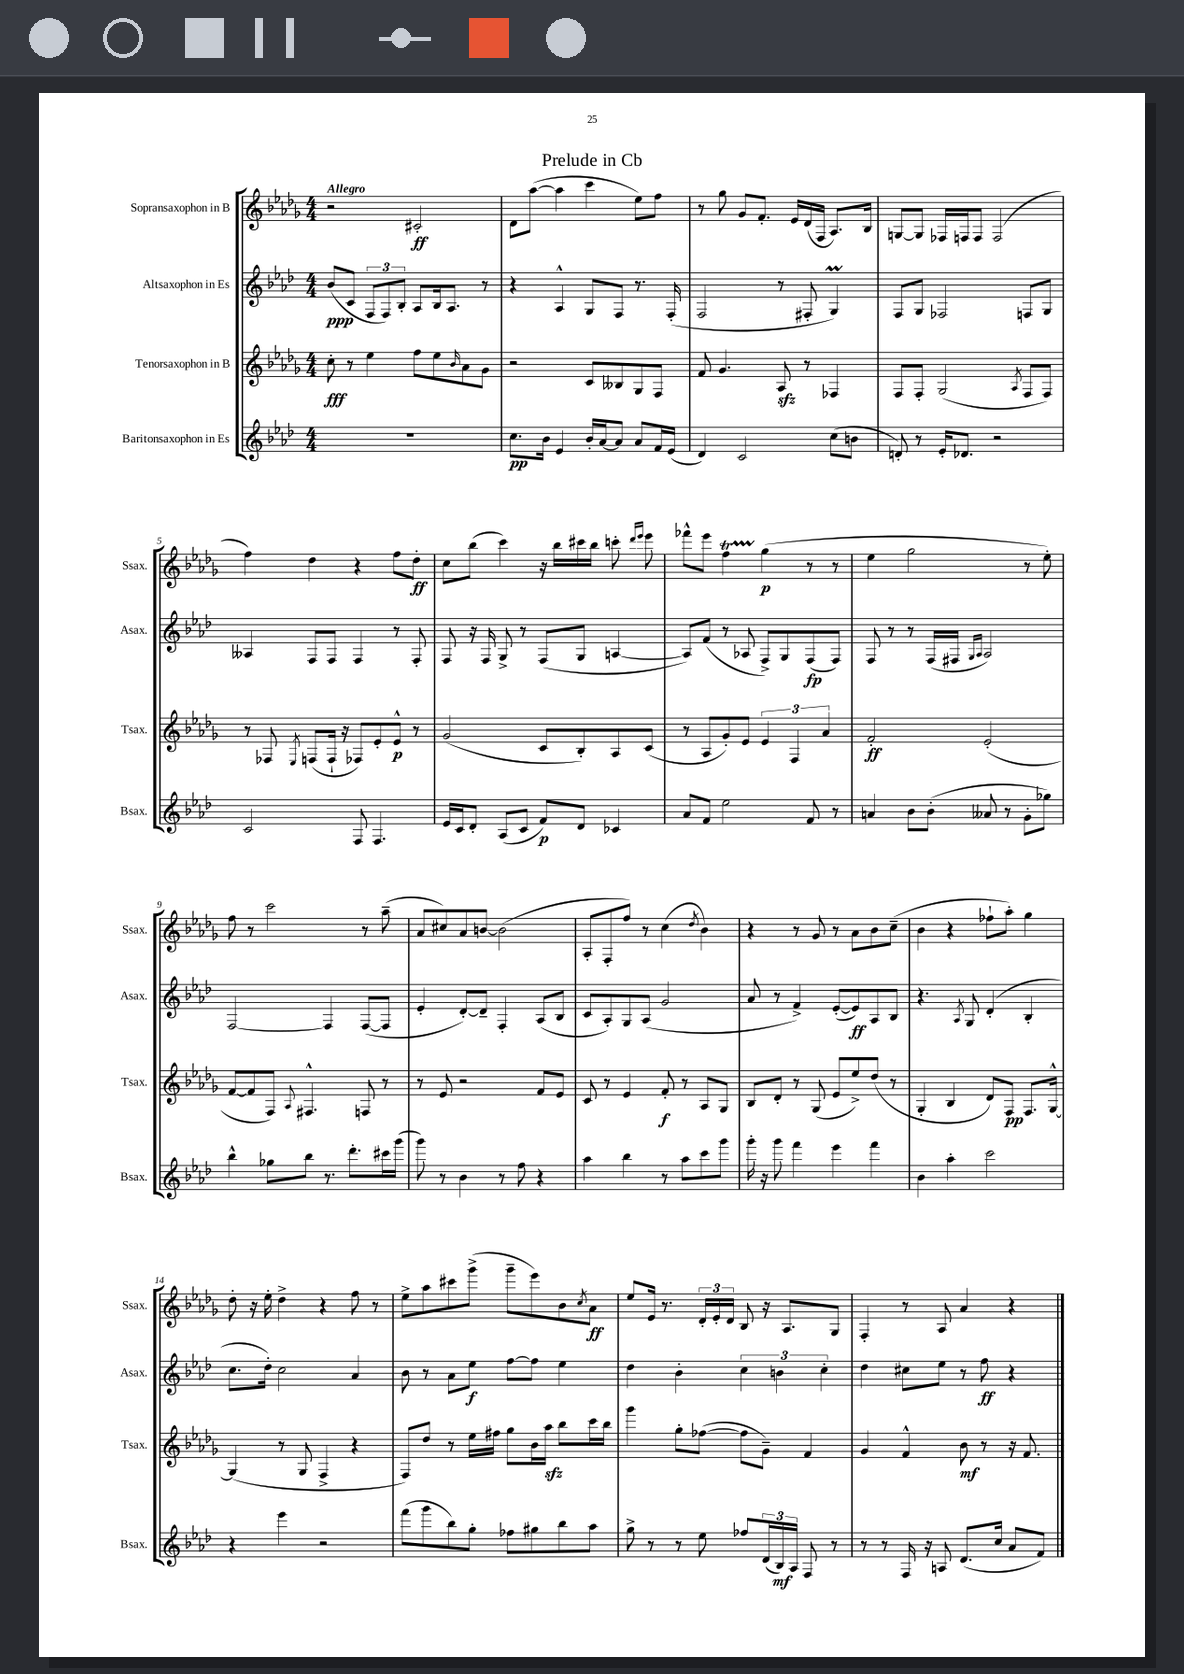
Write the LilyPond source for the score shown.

\header { title = "Prelude in Cb" }
<<
\new StaffGroup <<
\new Staff = "s0" \with { instrumentName = "Sopransaxophon in B" shortInstrumentName = "Ssax." } {
    \clef treble \key des \major \numericTimeSignature \time 4/4 \tempo "Allegro"
    r2 cis'2-.\ff |
    des'8 aes''8~( aes''4 c'''4 ees''8) f''8 |
    r8 ges''8 ges'8 f'8.-. ees'16 des'16( f16 aes8.) bes16 |
    g8~ g8 fes16 f16 f8 f2( |
    f''4) des''4 r4 f''8 des''8-.\ff |
    c''8 bes''8( c'''4) r16 bes''16 cis'''16 bes''16 c'''8-. \grace { des'''16 ees'''16 } ees'''8 |
    fes'''8-^ ees'''8 f''4\startTrillSpan ges''4\stopTrillSpan\p( r8 r8 |
    ees''4 ges''2 r8 ees''8-.) |
    f''8 r8 c'''2 r8 aes''8--( |
    aes'8 cis''8) aes'8 b'8~ b'2( |
    aes8-. f8-. f''8) r8 c''4( \acciaccatura { des''8 } bes'4) |
    r4 r8 ges'8 r8 aes'8 bes'8 c''8--( |
    bes'4 r4 fes''8-! aes''8-.) ges''4 |
    des''8-. r16 ees''16-. des''4-> r4 f''8 r8 |
    ees''8-> aes''8 cis'''8 ges'''8->( ges'''8-- ees'''8) bes'8 \acciaccatura { c''8 } aes'8\ff |
    ees''8 ees'16 r8. \tuplet 3/2 { des'16-. ees'16-. des'16 } bes8 r16 aes8. ges8 |
    f4-. r8 aes8 aes'4 r4 \bar "|." |
}
\new Staff = "s1" \with { instrumentName = "Altsaxophon in Es" shortInstrumentName = "Asax." } {
    \clef treble \key aes \major \numericTimeSignature \time 4/4
    bes'8\ppp( c'8 \tuplet 3/2 { f8 f8) bes8-. } aes8 bes16 aes8. r8 |
    r4 aes4-^ g8 f8 r8. f16-.( |
    f2 r8 fis8-. g4\prall) |
    f8 g8 fes2 f8 g8 |
    aeses4 f8 f8 f4 r8 f8-. |
    f8 r16 f16 g8-> r8 f8( g8 a4~ |
    a8) f'8( r8 aes8 f8->) g8 f8\fp( f8) |
    f8 r8 r8 f16( fis16 \grace { g16 aes16 } aes2) |
    f2~ f4 f8~( f8 |
    ees'4-. des'8~-.) des'8-- f4-. aes8( bes8 |
    c'8 aes8-.) g8 aes8( g'2 |
    aes'8 r8 f'4->) ees'8~-.( ees'8\ff) aes8 bes8 |
    r4. \acciaccatura { aes8 } g8 des'4-.( bes4-. |
    c''8. des''16-.) c''2 aes'4 |
    bes'8 r8 aes'8 ees''8\f f''8~ f''8 ees''4 |
    des''4 bes'4-. \tuplet 3/2 { c''4 b'4 c''4-. } |
    des''4 cis''8 ees''8 r8 f''8\ff r4 \bar "|." |
}
\new Staff = "s2" \with { instrumentName = "Tenorsaxophon in B" shortInstrumentName = "Tsax." } {
    \clef treble \key des \major \numericTimeSignature \time 4/4
    c''8-.\fff r8 ees''4 f''8 ees''8 \grace { bes'16 } aes'8 ges'8 |
    r2 c'8 beses8 ges8 f8 |
    f'8 ges'4. aes8\sfz r8 fes4 |
    f8 f8-. ges2( \acciaccatura { aes8 } f8 f8) |
    r8 fes8 \acciaccatura { ees8 } f8( f16-! r16 fes8) ees'8-. ees'8-^\p r8 |
    ges'2( c'8 bes8-.) aes8 c'8( |
    r8 aes8 ges'8-.) ees'8 \tuplet 3/2 { ees'4 f4 aes'4 } |
    f'2-.\ff ees'2-.( |
    f'8~ f'8 f8) \appoggiatura { aes8 } fis4.-^ f8 r8 |
    r8 ees'8 r2 f'8 ees'8 |
    c'8 r8 ees'4 f'8-.\f r8 aes8 ges8 |
    bes8 des'8-. r8 ges8( ees'8 ees''8->) des''8( r8 |
    ges4-. bes4 des'8) f8\pp f8. ges16~-^ |
    ges4( r8 ges8 f4-> r4 |
    f8) des''8 r8 ees''16 fis''16 ges''8 bes'16 aes''16\sfz bes''8 c'''16 bes''16 |
    ges'''4 ges''8-. fes''8~( fes''8 ges'8--) f'4 |
    ges'4 f'4-^ bes'8\mf r8 r16 f'8. \bar "|." |
}
\new Staff = "s3" \with { instrumentName = "Baritonsaxophon in Es" shortInstrumentName = "Bsax." } {
    \clef treble \key aes \major \numericTimeSignature \time 4/4
    R1 |
    c''8.\pp bes'16 ees'4 bes'16-. aes'16~ aes'8 aes'8 f'16 ees'16( |
    des'4) c'2 c''8( b'8 |
    d'8-.) r8 ees'16-. des'8. r2 |
    c'2 f8 f4. |
    ees'16 c'16 des'8-. aes8( c'8 f'8\p) des'8 ces'4 |
    aes'8 f'8 ees''2 f'8 r8 |
    a'4 bes'8 bes'8-.( aeses'8 r8 g'8-. ges''8) |
    bes''4-^ ges''8 bes''8 r8. des'''8.-. cis'''16 g'''16( |
    g'''8) r8 bes'4 r8 f''8 r4 |
    aes''4 bes''4 r8 aes''8 c'''8 g'''8 |
    g'''16-. r16 g'''8 f'''4 ees'''4 f'''4 |
    bes'4 aes''4-. c'''2 |
    r4 ees'''4 r2 |
    f'''8( g'''8 bes''8) g''8-. fes''8 gis''8 bes''8 aes''8 |
    g''8-> r8 r8 ees''8 fes''8 \tuplet 3/2 { des'16( bes16\mf) aes16 } f8 r8 |
    r8 r8 f16 r16 a8 des'8.( c''16 aes'8 f'8) \bar "|." |
}
>>
>>
